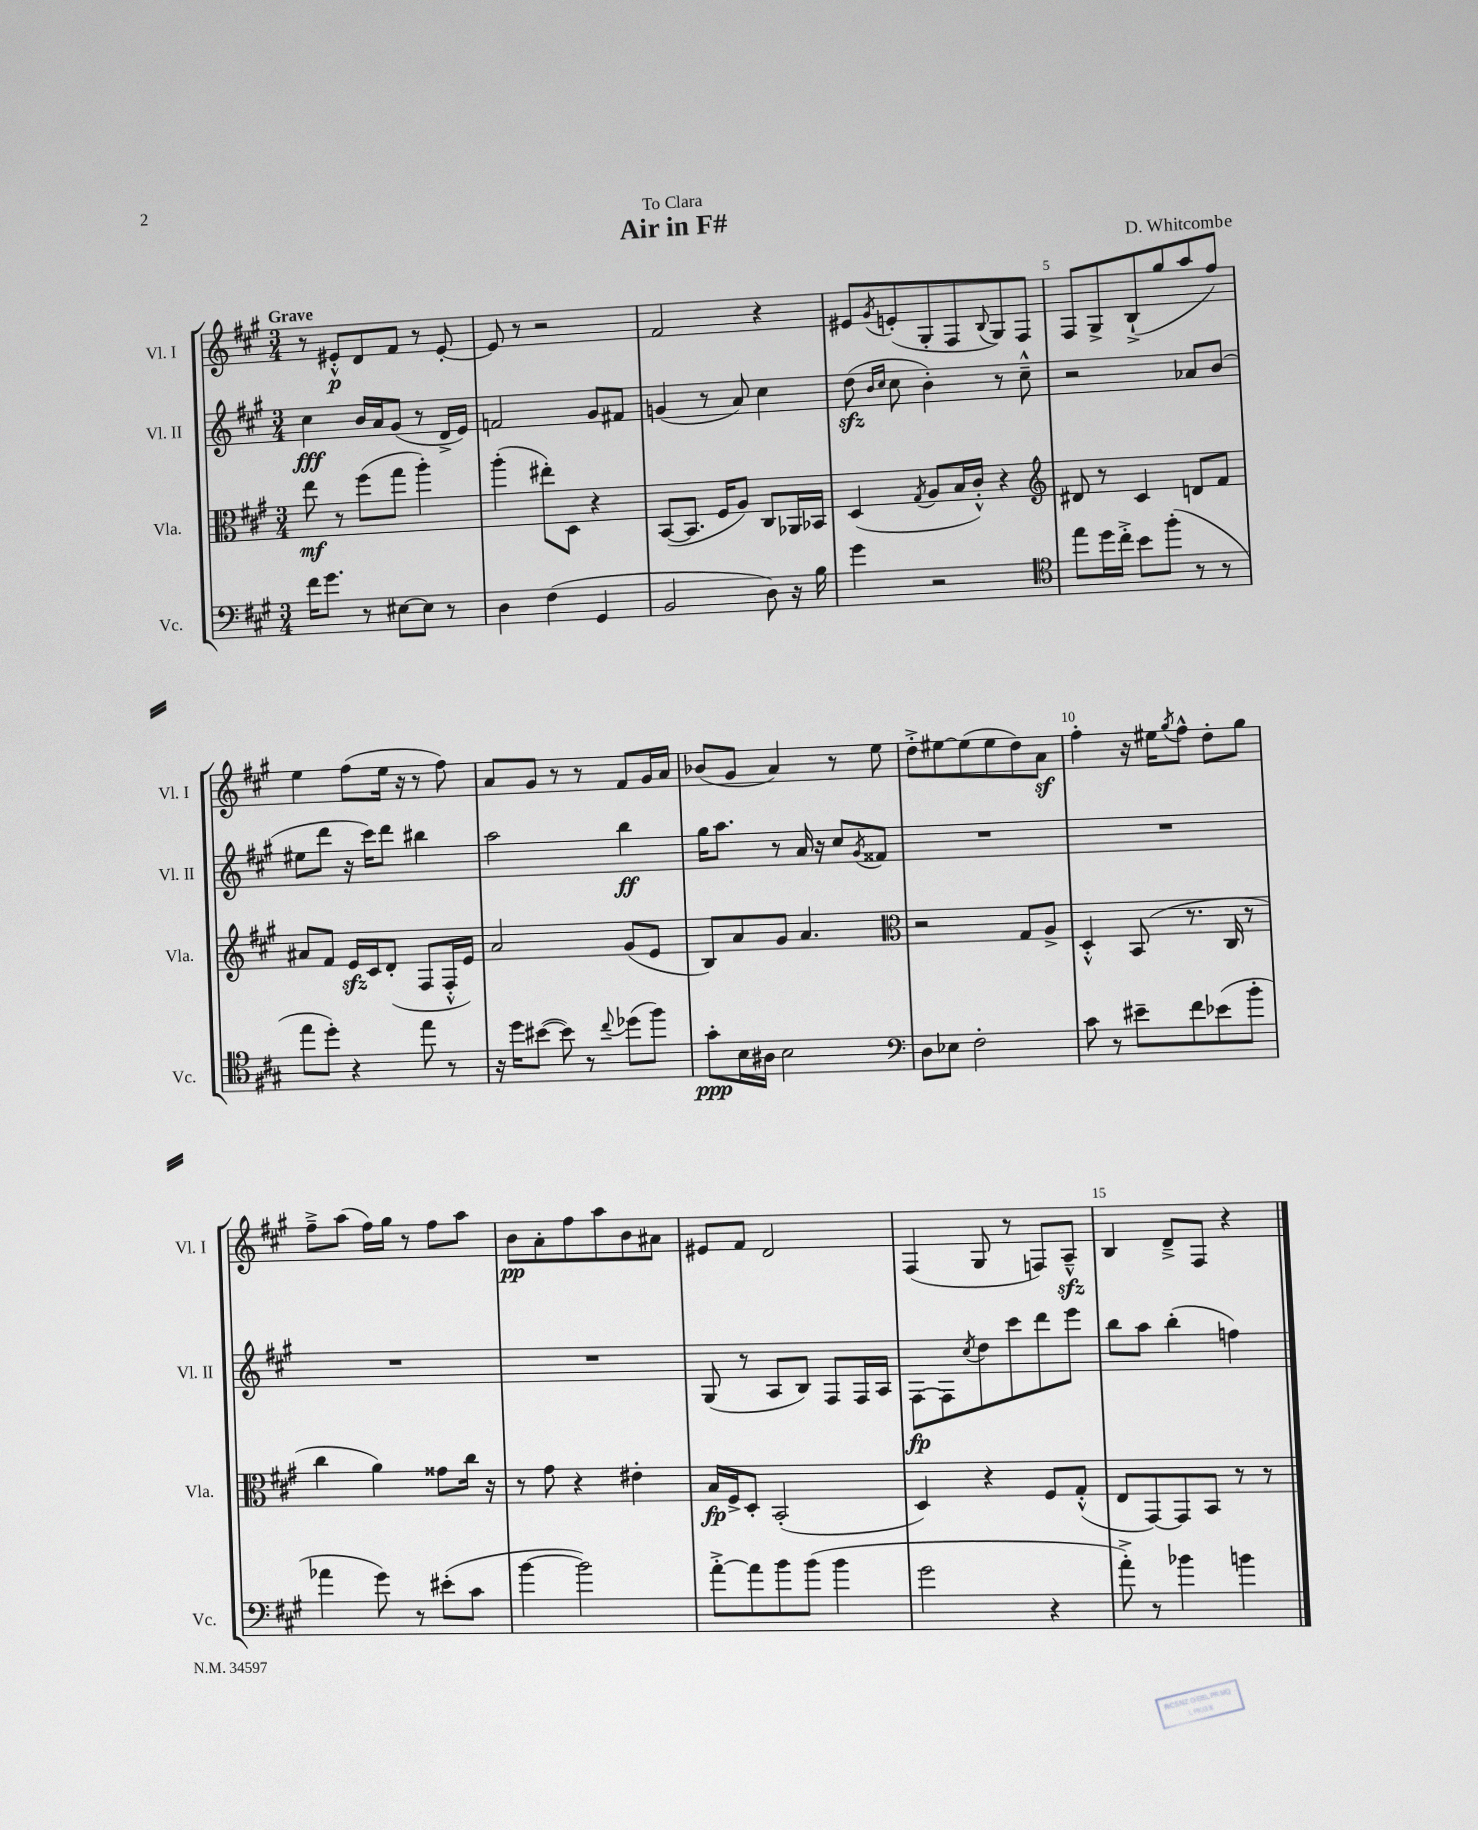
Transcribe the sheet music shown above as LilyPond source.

\header { title = "Air in F#" composer = "D. Whitcombe" dedication = "To Clara" }
<<
\new StaffGroup <<
\new Staff = "s0" \with { instrumentName = "Vl. I" shortInstrumentName = "Vl. I" } {
    \clef treble \key a \major \numericTimeSignature \time 3/4 \tempo "Grave"
    r8 eis'8-.-^\p d'8 fis'8 r8 eis'8~-. |
    eis'8 r8 r2 |
    fis'2 r4 |
    eis'8 \acciaccatura { gis'8 } e'8-.( gis8-. fis8 \appoggiatura { b8 } gis8) fis8 |
    fis8 gis8-> b8-!->( gis''8 a''8 fis''8) |
    e''4 fis''8( e''16 r16 r8 fis''8) |
    a'8 gis'8 r8 r8 fis'8 gis'16 a'16 |
    bes'8( gis'8 a'4) r8 e''8 |
    d''8-.-> eis''8~ eis''8( eis''8 d''8) a'8\sf |
    fis''4-. r16 eis''16 \acciaccatura { gis''8 } fis''8-^ d''8-. gis''8 |
    fis''8---> a''8( fis''16) gis''16 r8 fis''8 a''8 |
    b'8\pp a'8-. fis''8 a''8 b'8 ais'8 |
    eis'8 fis'8 d'2 |
    fis4( gis8 r8 f8) a8---^\sfz |
    b4 d'8---> fis8 r4 \bar "|." |
}
\new Staff = "s1" \with { instrumentName = "Vl. II" shortInstrumentName = "Vl. II" } {
    \clef treble \key a \major \numericTimeSignature \time 3/4
    cis''4\fff b'16 a'16 gis'8( r8 d'16-> e'16) |
    f'2 gis'8 fis'8 |
    g'4( r8 a'8) cis''4 |
    d''8\sfz( \grace { b'16 cis''16 } cis''8 b'4-.) r8 cis''8---^ |
    r2 aes'8 b'8( |
    eis''8 d'''8 r16 cis'''16) d'''8 bis''4 |
    a''2 b''4\ff |
    gis''16 a''8. r8 a'16 r16 cis''8 \acciaccatura { gis'8 } fisis'8 |
    R2. |
    R2. |
    R2. |
    R2. |
    gis8( r8 a8 b8) fis8 fis16 a16 |
    fis8~\fp fis8 \acciaccatura { cis''8 } d''8 cis'''8 d'''8 e'''8 |
    b''8 a''8 b''4-.( f''4) \bar "|." |
}
\new Staff = "s2" \with { instrumentName = "Vla." shortInstrumentName = "Vla." } {
    \clef alto \key a \major \numericTimeSignature \time 3/4
    e''8\mf r8 fis''8( gis''8 a''4-.) |
    a''4-.( eis''8-.) d8 r4 |
    b,8~( b,8. fis16 a8) cis8 aes,16 bes,16 |
    d4( \acciaccatura { gis8 } a8 b16 cis'16-.-^) r4 |
    \clef treble dis'8 r8 cis'4 d'8 fis'8 |
    ais'8 fis'8 e'16\sfz cis'16 d'8-.( fis8 fis16-.-^ e'16) |
    a'2 gis'8( e'8 |
    b8) a'8 gis'8 a'4. |
    \clef alto r2 gis8 a8-> |
    d4-.-^ b,8( r8. cis16 r8 |
    cis''4 a'4) gisis'8 cis''16 r16 |
    r8 gis'8 r4 eis'4-. |
    b16\fp fis16-> d8-. b,2-.( |
    d4) r4 fis8 gis8-.-^( |
    e8 gis,8~) gis,8 b,8 r8 r8 \bar "|." |
}
\new Staff = "s3" \with { instrumentName = "Vc." shortInstrumentName = "Vc." } {
    \clef bass \key a \major \numericTimeSignature \time 3/4
    fis'16 gis'8. r8 eis8~ eis8 r8 |
    d4 fis4( gis,4 |
    b,2 d8) r16 b16 |
    gis'4 r2 |
    \clef tenor e''8 d''16 cis''16-.-> b'8 fis''8-.( r8 r8 |
    e''8 d''8-.) r4 e''8 r8 |
    r16 d''16 bis'8~( bis'8) r8 \appoggiatura { cis''8 } des''8( fis''8) |
    gis'8-.\ppp b16 ais16 b2 |
    \clef bass d8 ees8 fis2-. |
    cis'8 r8 eis'8-- fis'8 ees'8( b'8-. |
    aes'4 gis'8) r8 eis'8-.( cis'8 |
    b'4~ b'2) |
    a'8~-.-> a'8 b'8 b'8( b'4 |
    gis'2 r4 |
    a'8-.->) r8 bes'4 b'4 \bar "|." |
}
>>
>>
\layout { \context { \Score \override BarNumber.break-visibility = ##(#f #t #t) barNumberVisibility = #(every-nth-bar-number-visible 5) } }
